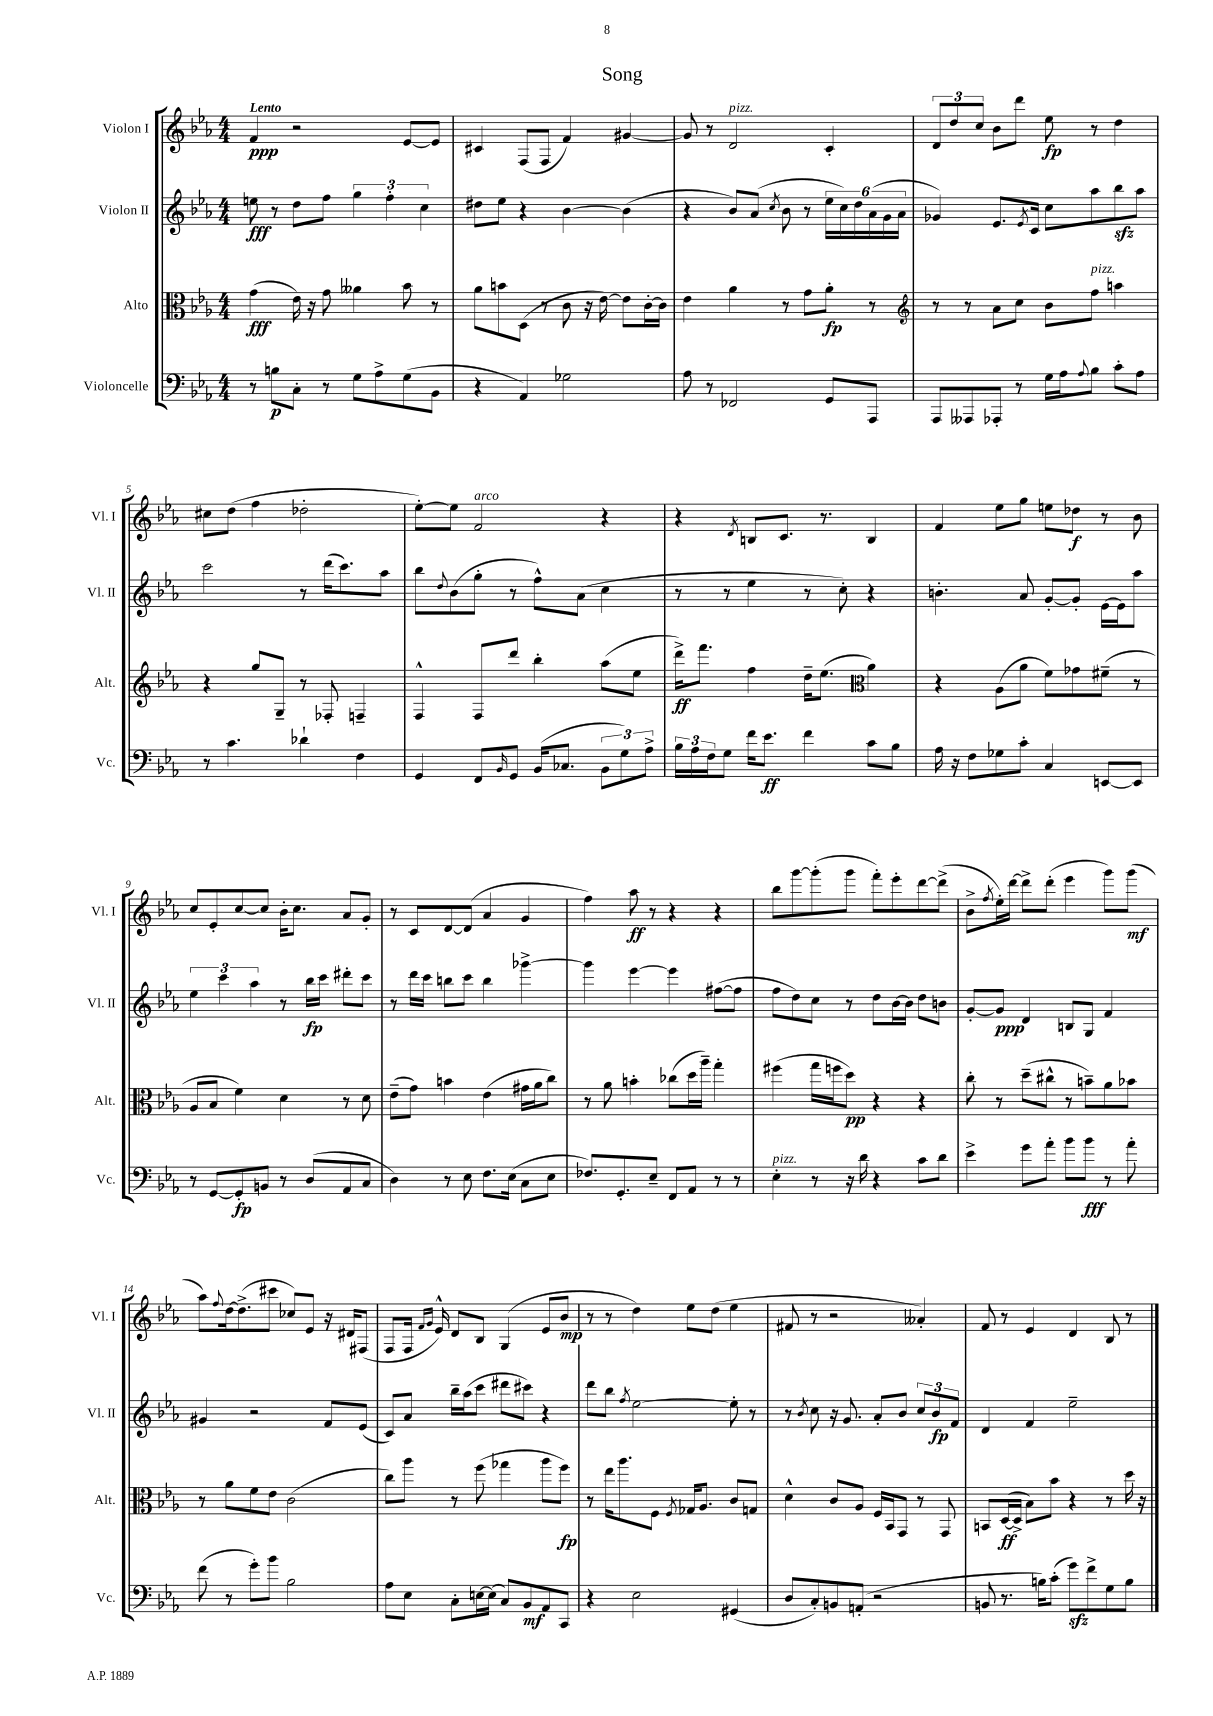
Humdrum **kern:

**kern	**kern	**kern	**kern
*staff4	*staff3	*staff2	*staff1
*clefF4	*clefC3	*clefG2	*clefG2
*k[b-e-a-]	*k[b-e-a-]	*k[b-e-a-]	*k[b-e-a-]
*M4/4	*M4/4	*M4/4	*M4/4
8r	(4g	8ee	4f
8B	.	8r	.
8C'	16e-)	8dd	2r
.	16r	.	.
8r	8g	8ff	.
8G	4a--	6gg	.
8A-^	.	.	.
.	.	6ff'	.
(8G	8b-	.	[8e-
.	.	6cc	.
8BB-	8r	.	8e-]
=	=	=	=
4r	8a-	8dd#	4c#
.	8b	8ee-	.
4AA-)	(8D	4r	(8F
.	8r	.	8F
2G-	8c	[4b-	4f)
.	16r	.	.
.	[16e-)	.	.
.	8e-]	(4b-]	[4g#
.	[16c'	.	.
.	16c]	.	.
=	=	=	=
8A-	4e-	4r	8g#]
8r	.	.	8r
2FF-	4a-	8b-)	2d
.	.	(8a-	.
.	.	8qcc	.
.	8r	8b-	.
.	8g	8r	.
8GG	8a-'	24ee-	4c'
.	.	24cc)	.
.	.	24dd	.
8AAA-	8r	(24a-	.
.	.	24g	.
.	.	24a-	.
=	=	=	=
*	*clefG2	*	*
8AAA-	8r	4g-)	12d
.	.	.	12dd
8AAA--	8r	.	.
.	.	.	12cc
8AAA-'	8a-	8.e-	8b-
8r	8cc	.	8ddd
.	.	8qe-	.
.	.	16c	.
16G	8b-	8cc	8ee-
16A-	.	.	.
8qqA-	.	.	.
8B-	8ff	8aa-	8r
8c'	4aa	8bb-	4dd
8A-	.	8aa-	.
=	=	=	=
8r	4r	2ccc	8cc#
4.c	.	.	(8dd
.	8gg	.	4ff
.	8G~	.	.
4d-`	8r	8r	2dd-'
.	8F-'	(16ddd	.
.	.	8.ccc)	.
4F	4F~	.	.
.	.	8aa-	.
=	=	=	=
4GG	4F^^	8bb-	[8ee-')
.	.	8qqdd	.
.	.	(8b-	8ee-]
8FF	8F	8gg'	2f
16qqBB-	.	.	.
8GG	8ddd	8r	.
(16BB-	4bb-'	8ff^^)	.
8.C-	.	.	.
.	.	(8a-	.
12BB-	(8aa-	4cc	4r
12G)	.	.	.
.	8ee-	.	.
12A-^	.	.	.
=	=	=	=
24B-	16ddd^)	8r	4r
24A-	.	.	.
.	8.fff	.	.
24F	.	.	.
8G	.	8r	.
.	.	.	8qd
16f	4ff	4ee-	8B
8.e-	.	.	.
.	.	.	8.c
4f	16dd~	8r	.
.	(8.ee-	.	8.r
.	.	8cc')	.
*	*clefC3	*	*
8c	4a-)	4r	4B
8B-	.	.	.
=	=	=	=
16A-	4r	4.b'	4f
16r	.	.	.
8F	.	.	.
8G-	(8A-	.	8ee-
8c'	8a-	8a-	8gg
4C	8f)	[8g'	8ee
.	8g-	8g']	8dd-
[8EE	(8f#~	[16e-	8r
.	.	16e-]	.
8EE]	8r	8aa-	8b-
=	=	=	=
8r	8A-	6ee-	8cc
[8GG	8B-	.	8e-'
.	.	6ccc	.
8GG']	4f)	.	[8cc
.	.	6aa-	.
8BB	.	.	8cc]
8r	4d	8r	16b-'
.	.	.	8.cc
(8D	.	16bb-	.
.	.	16ccc	.
8AA-	8r	8ddd#'	8a-
8C	8d	8ccc	8g'
=	=	=	=
4D)	(8e-~	8r	8r
.	8g)	16ddd	8c
.	.	16ccc	.
8r	4b	8bb	[8d
8E-	.	8ccc	(8d]
8.F	(4e-	4bb	4a-
(16E-	.	.	.
8C	16g#	[4ggg-^	4g
.	16a-	.	.
8E-	8cc)	.	.
=	=	=	=
8.F-)	8r	4ggg-]	4ff)
.	8a-	.	.
8.GG'	.	.	.
.	4b'	[4eee-	8aa-
8E-~	.	.	8r
8FF	(8cc-	4eee-]	4r
8AA-	16dd	.	.
.	16aa-~)	.	.
8r	4gg'	([8ff#	4r
8r	.	8ff#]	.
=	=	=	=
4E-'	(4ff#	8ff	8bb-
.	.	8dd)	[8ggg
8r	16gg	8cc	(8ggg']
.	16ff	.	.
16r	8dd)	8r	8ggg
16d	.	.	.
4r	4r	8dd	8fff')
.	.	[16b-	8eee-'
.	.	16b-]	.
8c	4r	8dd	[8ddd
8d	.	8b	(8ddd^]
=	=	=	=
4e-^	8cc'	[8g'	8b-^
.	.	.	8qff
.	8r	8g]	16ee-')
.	.	.	[16ddd
8g	(8dd~	4d	8ddd^]
8a-'	8cc#^^	.	(8ddd'
8b-	8r	8B	4eee-
8b-	8b~)	8G	.
8r	8a-	4f	8ggg)
8a-'	8b-	.	(8ggg
=	=	=	=
(8f	8r	4g#	8aa-)
.	.	.	8qqff
8r	8a-	.	[16dd
.	.	.	(8.dd^]
8g')	8f	2r	.
8b-	8e-	.	8ccc#
2B-	(2c	.	8cc-)
.	.	.	8e-
.	.	8f	16r
.	.	.	16d#
.	.	(8e-	(8F#
=	=	=	=
8A-	8cc)	8c)	8F
8E-	8aa-	8a-	16F
.	.	.	16qqf
.	.	.	16qqg
.	.	.	16e-^^)
8C'	8r	16bb-~	8d
.	.	(16aa-	.
[16E	(8ff	8ccc	8B-
(16E]	.	.	.
8C)	4gg-	8ddd#	(4G
8BB-	.	8ccc#)	.
8AA-	8aa-	4r	8e-
8CC	8ff)	.	8b-
=	=	=	=
4r	8r	8ddd	8r
.	16ee-	8bb-	8r
.	8.aa-	.	.
.	.	8qff	.
2E-	.	[2ee-	4dd)
.	8F	.	.
.	8qF	.	.
.	16G-	.	8ee-
.	8.A-	.	.
.	.	.	(8dd
(4GG#	8c	8ee-']	4ee-
.	8G	8r	.
=	=	=	=
8D	4d^^	8r	8f#
.	.	8qb-	.
8C')	.	8cc	8r
8BB	8c	16r	2r
.	.	8.g	.
(8AA'	8A-	.	.
2r	16F	8a-'	.
.	16BB-	.	.
.	8GG	8b-	.
.	8r	12cc	4a--')
.	.	12b-	.
.	8GG	.	.
.	.	12f	.
=	=	=	=
8BB	8BB	4d	8f
8.r	([16D	.	8r
.	16D^]	.	.
.	8B-)	4f	4e-
16B)	.	.	.
(8c'	8b-	.	.
8g)	4r	2ee-~	4d
8f^	.	.	.
8G	8r	.	8B-
8B	16dd	.	8r
.	16r	.	.
==	==	==	==
*-	*-	*-	*-
